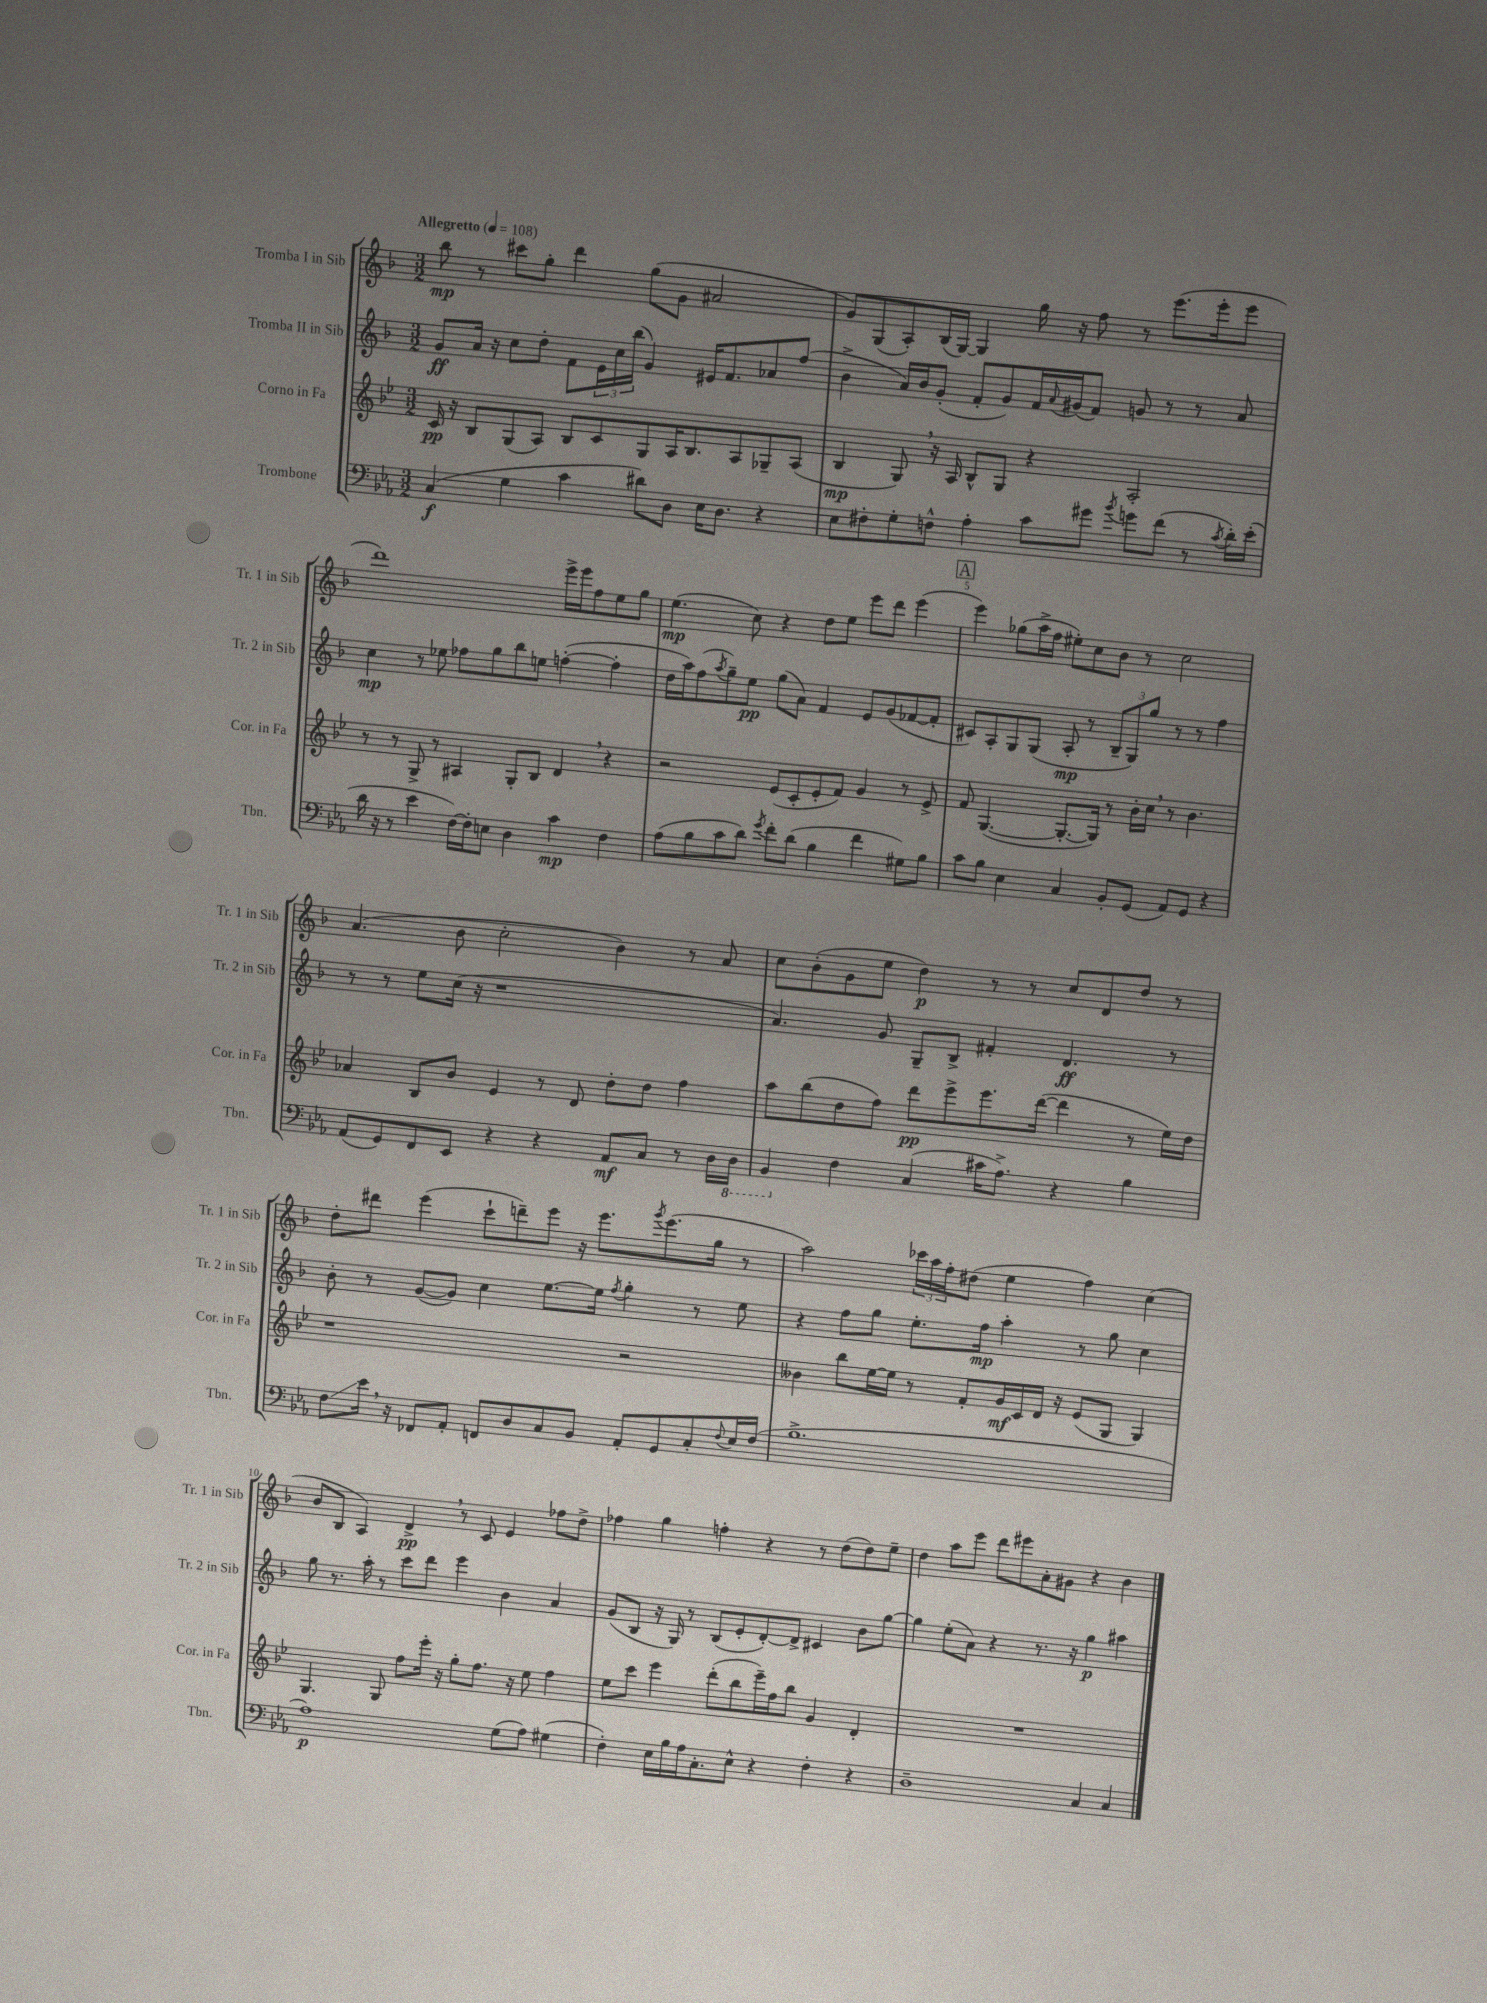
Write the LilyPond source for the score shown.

<<
\new StaffGroup <<
\new Staff = "s0" \with { instrumentName = "Tromba I in Sib" shortInstrumentName = "Tr. 1 in Sib" } {
    \clef treble \key f \major \numericTimeSignature \time 3/2 \tempo "Allegretto" 4 = 108
    bes''8\mp r8 cis'''8 g''8-. d'''4 g''8( g'8 ais'2 |
    g'8) g8( a8-.) bes16( g16~) g4 g''16 r16 f''8 r8 e'''8.( e'''16-. e'''8 |
    d'''1) e'''16-> e'''16 f''8 e''8 g''8 |
    e''4.\mp( c''8) r4 d''8 e''8 e'''8 d'''8 e'''4( |
    \mark \markup { \box "A" } e'''4) ges''8( a''16-> f''16 eis''8-.) c''8 bes'8 r8 c''2 |
    a'4.( bes'8 c''2-. bes'4) r8 a'8 |
    c''8 bes'8-.( g'8 e''8 d''4\p) r8 r8 c''8 d'8 d''8 r8 |
    d''8-. dis'''8 e'''4( c'''8-! d'''8--) e'''8 r16 e'''8. \acciaccatura { g'''8 } e'''8.( g''16 r8 |
    a''2) \tuplet 3/2 { ces'''16 a''16 f''16-. } dis''8( e''4 f''4) c''4( |
    bes'8 bes8 a4) d'4->\pp \breathe r8 c'8 e'4 fes''8 d''8-> |
    fes''4 g''4 f''4-. r4 r8 d''8( d''8) e''8-- |
    d''4 a''8 e'''8 d'''8 eis'''8 a'8-. gis'8 r4 bes'4 \bar "|." |
}
\new Staff = "s1" \with { instrumentName = "Tromba II in Sib" shortInstrumentName = "Tr. 2 in Sib" } {
    \clef treble \key f \major \numericTimeSignature \time 3/2
    g'8\ff a'16 r16 c''8 d''8-. f'8 \tuplet 3/2 { e'16 c''16 bes''16( } g'4) eis'16 f'8. aes'8 f''8( |
    bes'4-> a'16) bes'16 g'8-.( f'8-. g'8) f'16 \appoggiatura { a'8 } gis'16( f'8) g'8 r8 r8 a'8 |
    c''4\mp r8 ees''8 fes''8 g''8 bes''8 e''8 f''4~-.( f''4-. |
    d''16 a''16) f''8( \acciaccatura { a''8 } g''8--) e''8\pp g''8( a'8) f'4 e'8 g'8( fes'8~ fes'8-. |
    \mark \markup { \box "A" } cis'8) a8-. g8 g8( a8-.\mp r8 \tuplet 3/2 { bes8-- g8) g''8 } r8 r8 f''4 |
    r8 r8 e''8 c''16( r16 r1 |
    a'4.) g'8 g8-- bes8-> fis'4-. d'4.\ff r8 |
    bes'8-. r8 g'8~( g'8) c''4 e''8.~ e''16 \acciaccatura { f''8 } g''4-. r8 e''8 |
    r4 f''8 g''8 e''8.-. f''16\mp a''4-. r8 g''8 c''4 |
    g''8 r8. a''16-. r8 c'''8 d'''8 e'''4 bes'4 a'4 |
    g'8( bes8 r16 g16) r8 bes8( e'8-. d'8~-.) d'8-> cis'4 bes'8 g''8~ |
    g''4 e''8-.( a'8) r4 r8. r16 g''4\p ais''4 \bar "|." |
}
\new Staff = "s2" \with { instrumentName = "Corno in Fa" shortInstrumentName = "Cor. in Fa" } {
    \clef treble \key bes \major \numericTimeSignature \time 3/2
    c'16\pp r16 bes8 g8( a8) bes8 c'8 g8 a16 bes8. a8 ges8-- a8( |
    bes4\mp g8) \breathe r16 a16 bes8-^ g8 r4 a2-. |
    r8 r8 g8-> r8 ais4 g8-. bes8 d'4 \breathe r4 |
    r2 ees'8( c'8-. ees'8-. f'8) g'4 r8 ees'8-> |
    \mark \markup { \box "A" } f'8 g4.~( g8.~-. g16) r8 bes'16-. c''16 \breathe r8 bes'4. |
    aes'4 bes8 bes'8 ees'4 r8 d'8 d''8-. d''8 f''4 |
    a''8 bes''8( d''8 f''8) d'''8\pp ees'''8-> ees'''8. d'''16~( d'''4 r8 ees''16) d''16 |
    r1 r2 |
    beses'4 bes''8 ees''16~ ees''16 r8 f'8-. g'16\mf c'16 d'16 r16 ees'8( g8 g4) |
    g4. g8 f''8 ees'''16-. r16 g''8-. f''8. r16 ees''8 f''4 |
    ees''8 c'''8 ees'''4 d'''8-.( bes''8 ees'''16--) f''16 bes''8 g'4 d'4-. |
    R1. \bar "|." |
}
\new Staff = "s3" \with { instrumentName = "Trombone" shortInstrumentName = "Tbn." } {
    \clef bass \key ees \major \numericTimeSignature \time 3/2
    c4\f( g4 c'4 dis'8) d8 ees16 d8. r4 |
    ees8 fis8-. g8-. f8-^ aes4-. c'8 gis'8 \acciaccatura { bes'8 } g'8 f'8( r8 \acciaccatura { c'8 } d'16-.) ees'16-.( |
    d'16 r16 r8 ees'4 f16~) f16-. e8 d4 c'4\mp f4 |
    aes8( bes8 c'8 d'8) \acciaccatura { g'8 } f'8-. d'8( bes4 f'4 gis8) bes8 |
    \mark \markup { \box "A" } c'8 bes8 ees4 c4 bes,8-. g,8( aes,8) g,8 r4 |
    aes,8( g,8) f,8 ees,8 r4 r4 aes,8\mf c8 r8 d16 \ottava #-1 d,16 |
    bes,,4 \ottava #0 f4 c4( cis'16 aes8.->) r4 bes4 |
    f8\glissando ees'16 \breathe r16 fes,8 aes,8-. f,8 d8 c8 bes,8 aes,8-. g,8 c8-. \appoggiatura { f8 } ees16 f16( |
    bes1.-> |
    aes1\p) g8( aes8) gis4( |
    f4-.) ees16 bes16 aes16 c8.-. ees8-^ r4 f4-. r4 |
    d1-- c4 c4 \bar "|." |
}
>>
>>
\layout { \context { \Score \override BarNumber.break-visibility = ##(#f #t #t) barNumberVisibility = #(every-nth-bar-number-visible 5) } }
